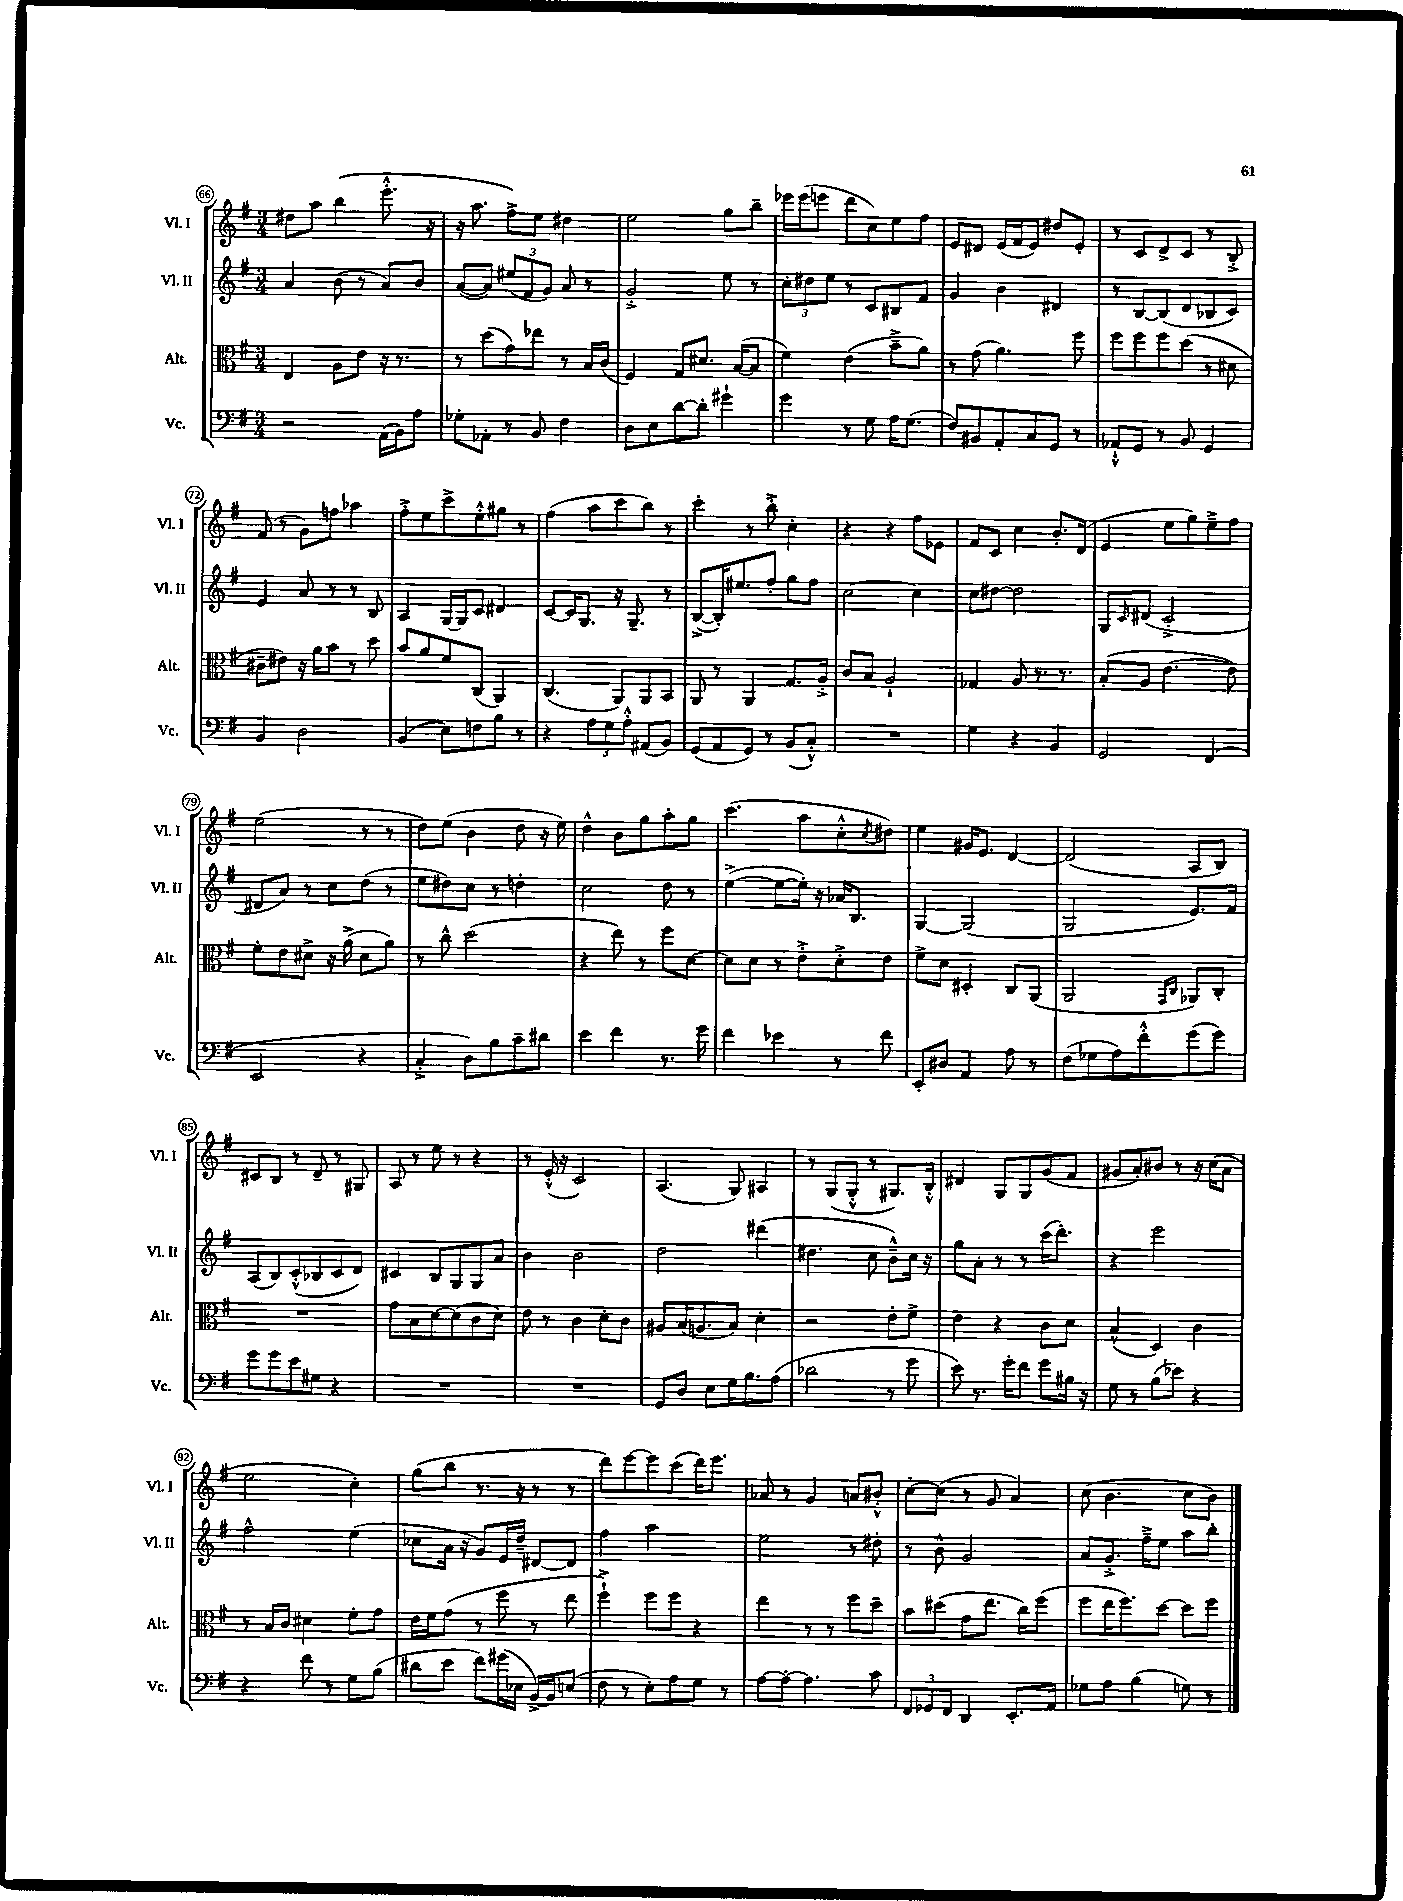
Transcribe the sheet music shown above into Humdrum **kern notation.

**kern	**kern	**kern	**kern
*staff4	*staff3	*staff2	*staff1
*clefF4	*clefC3	*clefG2	*clefG2
*k[f#]	*k[f#]	*k[f#]	*k[f#]
*M3/4	*M3/4	*M3/4	*M3/4
2r	4E/	4a/	8dd#\L
.	.	.	8aa\J
.	8A\L	(8b\	(4bb\
.	8e\J	8r	.
(16AA\LL	16r	8a/L)	8.eee'^^\
16BB\J)	8.r	.	.
8A\J	.	8b/J	.
.	.	.	16r
=	=	=	=
8G-'\L	8r	([8a/L	16r
.	.	.	8.aa\
8AA-'\J	(8dd\L	8a/]J)	.
8r	8g\)	(12ee#/L	8ff#^\L)
.	.	12f#/	.
8BB/	8ee-\J	.	8ee\J
.	.	12g/J)	.
4F#\	8r	8a/	4dd#\
.	16B/LL	8r	.
.	(16c/JJ	.	.
=	=	=	=
8D\L	4F#/)	2g'^/	2ee\
8E\	.	.	.
[8d\	8G/L	.	.
8d'\]J	8.d#/J	.	.
4g#`\	.	8ee\	8gg\L
.	([16B/LK	.	.
.	8B/]J	8r	8bb~\J
=	=	=	=
4g\	4f#\)	12cc'\L	16eee-\LL
.	.	.	(16eee-\J
.	.	12dd#\	.
.	.	.	8eee\J
.	.	12ee\J	.
8r	(4e\	8r	8ddd\L
8G\	.	8c/L	8cc\)
16A\LK	8b~^\L	8B#/	8ee\
(8.G\J	.	.	.
.	8a\J)	8f#/J	8ff#\J
=	=	=	=
8F#/L)	8r	4g/	8e/L
8BB#/	(8g\	.	8d#/J
8AA'/	4.a\)	4b\	(16e/LL
.	.	.	16f#/J
8C/	.	.	8e/J)
8GG/J	.	4d#/	8dd#/L
8r	8ff#\	.	8e'/J
=	=	=	=
8AA-`^^/L	8ff#\L	8r	8r
8GG/J	8ff#\	[8B/L	8c/L
8r	8ff#\	(8B/]	8d^/
8BB/	(8dd\J	8d/	8c/J
4GG/	8r	8B-/	8r
.	8d#\	8c/J)	8B'^/
=	=	=	=
4BB/	8c#~\L	4e/	(8f#/
.	8e#\J)	.	8r
2D\	16r	8a/	8g\L)
.	16a\LK	.	.
.	8b\J	8r	8ff\J
.	8r	8r	4aa-\
.	8dd\	8B/	.
=	=	=	=
(4BB/	8b/L	4A/	8ff#'^\L
.	8a/	.	8ee\
8E\L)	8f#/	[16G/LL	8ccc^\
.	.	16G/]J	.
8F\	(8C/J	8c/J	8ee'^^\
8B\J	4AA/)	4d#/	8gg#\J
8r	.	.	8r
=	=	=	=
4r	(4.C/	[8c/L	(4ff#\
.	.	16c/]K	.
.	.	8.G/J	.
12A\L	.	.	8aa\L
12G\	.	.	.
.	8AA/L)	16r	8ccc\
12A'^^\J	.	.	.
.	.	8.G~/	.
(8AA#/L	8AA/	.	8bb\J)
8BB/J)	8BB/J	8r	8r
=	=	=	=
(8GG/L	8AA/	([8B^/L	4ccc'\
8AA/	8r	16B'/]K)	.
.	.	8.ee#/	.
8GG/J)	4AA/	.	8r
8r	.	8ff#'/J	8bb'^\
(8BB/L	8.G/L	8gg\L	4cc'\
8C'^^/J)	.	8ff#\J	.
.	16A'^/Jk	.	.
=	=	=	=
2.r	8c/L	[2cc\	4r
.	8B/J	.	.
.	2A`/	.	4r
.	.	4cc\]	8ff#\L
.	.	.	8e-\J
=	=	=	=
4G\	4G-/	8cc\L	8f#/L
.	.	[8dd#\J	8c/J
4r	8A/	2dd#\]	4cc\
.	8.r	.	.
4BB/	.	.	8.b'/L
.	8.r	.	.
.	.	.	(16d/Jk
=	=	=	=
2GG/	(8B'/L	8G/L	4e/
.	.	16qqc/	.
.	8A/J	(8d#/J	.
.	[4.e\	2c'^/	8ee\L
.	.	.	8gg\)
(4FF#/	.	.	8ee~^\
.	8e\])	.	8ff#\J
=	=	=	=
2EE/	8f#'\L	8d#/L	(2ee\
.	8e\	8a/J)	.
.	8d#^\J	8r	.
.	16r	8cc\L	.
.	(16a^\	.	.
4r	8d#\L	(8dd\J	8r
.	8a\J)	8r	8r
=	=	=	=
4C'^/	8r	8ee\L	8dd\L)
.	8cc^^\	8dd#\)	(8ee\J
8D\L)	(2dd\	8cc\J	4b\
8B\	.	8r	.
8c~\	.	4dd'\	8dd\
8d#\J	.	.	16r
.	.	.	16ee\)
=	=	=	=
4e\	4r	2cc\	4dd^^\
4f#\	8ee\)	.	8b\L
.	8r	.	8gg\
8.r	8ff#\L	8dd\	8aa'\
.	[8d\J	8r	8gg\J
16g\	.	.	.
=	=	=	=
4f#\	8d\]L	([4ee^\	(4.ccc\
.	8d\J	.	.
4e-\	8r	8ee\_L	.
.	8e'^\L	16ee'\]Jk)	8aa\L
.	.	16r	.
8r	8d'^\	16a-/LK	8cc'^^\
.	.	8.B/J	.
.	.	.	8qcc/
8f#\	8e\J	.	8dd#\J)
=	=	=	=
8EE'/L	8f#^\L	[4G/	4ee\
8D#/J	8d\J	.	.
4AA/	4D#'/	(2G/]	16g#/LK
.	.	.	8.e/J
8A\	8C/L	.	[4d/
8r	(8AA/J	.	.
=	=	=	=
(8F#\L	2AA/	2G/	(2d/]
8G-\	.	.	.
8A\)	.	.	.
8f#'^^\	.	.	.
.	16qqGG/LL	.	.
.	16qqC/JJ	.	.
(8g\	8AA-/L)	8.e/L)	8A/L
8g\J)	8C'/J	.	8B/J)
.	.	16f#/Jk	.
=	=	=	=
8g\L	2.r	(8A/L	8c#/L
8g\	.	8B/)	8B/J
8e\	.	(8c'^^/	8r
8G#\J	.	8B-/	8d~/
4r	.	8c/	8r
.	.	8d/J)	8G#/
=	=	=	=
2.r	8g\L	4c#/	8A/
.	8B\	.	8r
.	[8d\	8B/L	8ee\
.	(8d\]	8G/	8r
.	8c\	8G/	4r
.	8d\J)	8a/J	.
=	=	=	=
2.r	8e\	4b\	8r
.	8r	.	(16e'^^/
.	.	.	16r
.	4c\	2b\	2c/)
.	8d'\L	.	.
.	8c\J	.	.
=	=	=	=
8GG/L	8A#/L	2dd\	(4.A/
8D/J	(16B/K	.	.
.	8.A/	.	.
8E\L	.	.	.
16G\K	8B/J)	.	8G/)
8.B\	.	.	.
.	4d'\	(4ddd#\	4A#/
(8A\J	.	.	.
=	=	=	=
2d-\	2r	4.dd#\	8r
.	.	.	(8G/L
.	.	.	8G'^^/J
.	.	8cc\	8r
8r	8e'\L	8b~^^\L)	8.G#/L)
8g\	8f#^\J	16cc\Jk	.
.	.	16r	16B'^^/Jk
=	=	=	=
8e\)	4e\	8gg\L	4d#/
8.r	.	8a'\J	.
.	4r	8r	8G/L
16g'\LK	.	.	.
8f#\J	.	8r	8G/
8g\L	8c\L	(16ccc\LK	(8g/
.	.	8.ddd'\J)	.
16B#\Jk	8d\J	.	8f#/J
16r	.	.	.
=	=	=	=
8G\	(4B^^/	4r	8g#/L
8r	.	.	8a'/)
(8B\L	4D/)	2eee\	8b#/J
8e-\J)	.	.	8r
4r	4c\	.	16r
.	.	.	(16cc\LK
.	.	.	8a\J
=	=	=	=
4r	8r	2ff#^^\	2ee\
.	16B/LL	.	.
.	16c/JJ	.	.
8f#\	4d#\	.	.
8r	.	.	.
8G\L	8f#'\L	(4ee\	4cc'\)
(8B\J	8g\J	.	.
=	=	=	=
8d#\L	16e\LL	8cc-\L	(8gg\L
.	16f#\J	.	.
8e\J	(8g\J	16a\Jk	8bb\J
.	.	16r	.
8f#\L)	8r	8g/L)	8.r
(16g#\L	8ff#\	16e/L	.
16E-\JJ	.	16dd~/JJ	16r
[16BB^/LL)	8r	[8d#/L	8r
16BB/]J	.	.	.
(8E/J	8ee\	8d#/]J	8r
=	=	=	=
8F#\	4ff#`^\)	4ff#\	8ddd\L)
8r	.	.	[8eee\
8E'\L)	8ff#\L	2aa\	8eee\]
8A\	8ff#\J	.	(8ccc\J
8G\J	4r	.	16ddd\LK)
.	.	.	8.eee\J
8r	.	.	.
=	=	=	=
[8A\L	4ee\	2ee\	8a-/
8A'\_J	.	.	8r
4.A\]	8r	.	4g/
.	8r	.	.
.	8ff#\L	8r	8a/L
8c\	8dd~\J	8dd#'\	8b#'^^/J
=	=	=	=
12FF#/L	8b\L	8r	[8cc'\L
12GG-/	.	.	.
.	(8dd#\J	8b^^\	(8cc\]J
12FF#/J	.	.	.
4DD/	8g\L	2g/	8r
.	8.ee\J	.	8g/
8.EE'/L	.	.	4a/)
.	16cc\LK)	.	.
.	(8ff#\J	.	.
16AA/Jk	.	.	.
=	=	=	=
8G-\L	8ff#\L	8a/L	(8cc\
8A\J	16ee\K	8.g'^/J	4.b\
.	8.ff#\)	.	.
(4B\	.	.	.
.	.	16ff#~^\LK	.
.	[8dd\J	8ee\J	.
8G\)	8dd\]L	8aa\L	8cc\L
8r	8ff#\J	8bb'\J	8b\J)
==	==	==	==
*-	*-	*-	*-
